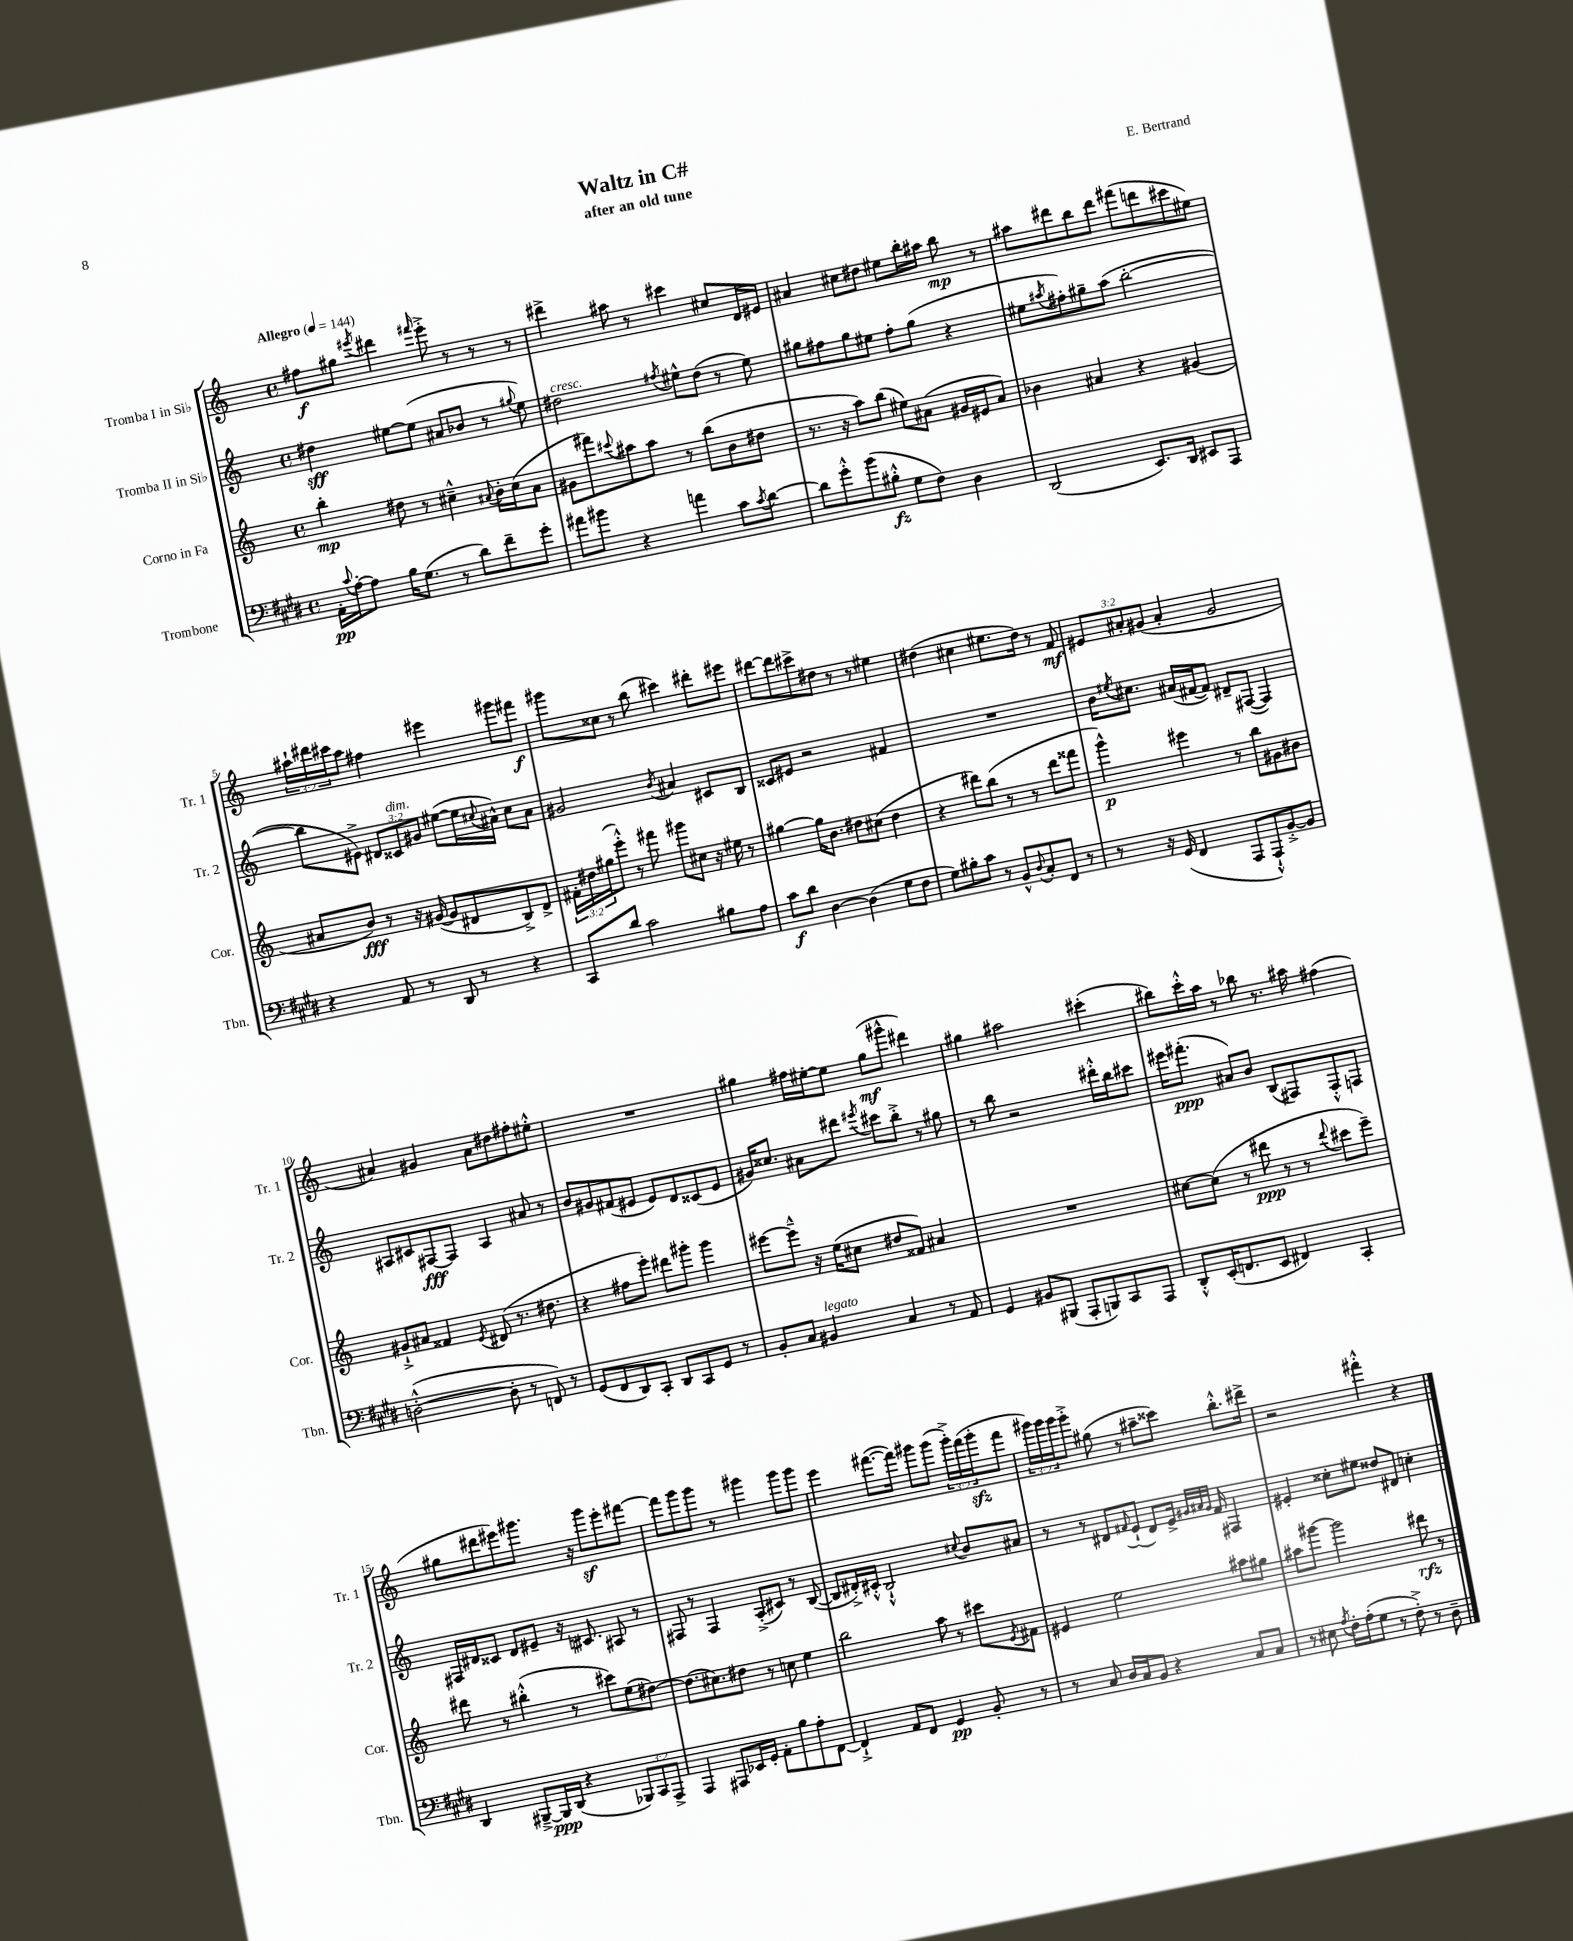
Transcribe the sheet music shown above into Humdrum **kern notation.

**kern	**kern	**kern	**kern
*staff4	*staff3	*staff2	*staff1
*clefF4	*clefG2	*clefG2	*clefG2
*k[f#c#g#d#]	*k[]	*k[]	*k[]
*M4/4	*M4/4	*M4/4	*M4/4
*met(c)	*met(c)	*met(c)	*met(c)
*MM144	*MM144	*MM144	*MM144
16AA'	4bb'	4dd#	8ff#
8qqc#	.	.	.
[16A'	.	.	.
8A]	.	.	8gg#
.	.	.	8qeee#
16B	8dd#	[8ee#	4ddd#
(8.G#	.	.	.
.	8r	(8ee#]	.
.	.	.	16qqfff#
8r	4cc#~^^	8a#	8eee#'^
8d#)	.	8b-	8r
.	8qqa#	.	.
8f#~	16b'	8r	8r
.	(16cc#	.	.
.	.	8qqgg#	.
8g#'	8a#	8ee#)	8r
=	=	=	=
8a#	8g#	2dd#	4ddd#^
8b#	8fff#)	.	.
.	8qqccc#	.	.
4r	8aa#	.	8aa#
.	8aa#	.	8r
.	.	8qff#	.
4a	8r	8ee#^^	4ccc#
.	(8bb	(8dd#	.
8c#	8b	8r	8cc#
8qc#	.	.	.
[8d#	8dd#	8ee#)	16d
.	.	.	16e#
=	=	=	=
8d#]	8.r	8gg#	4a#
8g#'^^	.	8ff#	.
.	16r	.	.
(8b	8aa)	8gg#	8cc#
8B#'^^	(8bb	8ee#	8dd#
8G#	8ee#)	8ff#'	8ee#
8F#)	(8a#	(8gg#	16bb'
.	.	.	16aa#
4D#	16g#	4r	8bb
.	16e#	.	.
.	8a#)	.	8r
=	=	=	=
(2DD#	4b-	8ee#	8aa#
.	.	8qaa#	.
.	.	8ff#')	8ddd#
.	4a#	8gg#~	8bb
.	.	(8aa#	8ddd#
8.EE)	4r	[2bb'	(8fff#
.	.	.	8ddd
16DD#	.	.	.
8EE#	(4g#	.	8ccc#
8AAA	.	.	8ee#)
=	=	=	=
4r	8a#	8bb]	24aa#`
.	.	.	24ddd#
.	.	.	24ccc#
.	8b)	8e#^)	8aa#
8AA	8r	12d#	4ff#
.	.	12c##	.
8r	16r	.	.
.	.	12g#	.
.	([16g#	.	.
8DD#	8g#]	([8ee#	4eee#
8r	8d#	16ee#]	.
.	.	8qqcc#	.
.	.	16a#^^)	.
4r	8B^)	8cc#	8ggg#
.	8d#^	8a#	8fff#
=	=	=	=
8CC#	24f#'	2g#	8ggg#
.	24dd#	.	.
.	(24gg#	.	.
8d#	8eee'^^)	.	8cc##
2c#	8r	.	8r
.	8fff#	.	(8bb
.	.	8qb	.
.	8ggg#	4a#	4ccc#)
.	8cc#	.	.
8B#	16r	8c#	8ddd#'
.	16ee#	.	.
8A	8r	8B	8eee#
=	=	=	=
8c#	[4gg#	8c##	[8ddd#
8d#	.	8e#	8ddd#]
[4D#	16gg#]	2r	8ccc#^
.	8.b	.	.
.	.	.	8dd#
(4D#]	8dd#	.	8r
.	(8cc#	.	8r
8G#	4dd#	4f#	4ee#
8F#	.	.	.
=	=	=	=
8G#)	4r	1r	(4dd#
8B#'	.	.	.
8c#	8ddd#)	.	4cc#
8r	(8bb	.	.
8BB^^	8r	.	8.ee#
8qqD#	.	.	.
8C#'	8r	.	.
.	.	.	16dd#)
8FF#	8ddd#	.	8r
8r	8fff##	.	8f
=	=	=	=
8r	4ggg^^)	16b	12e#
.	.	8qee#	.
.	.	8.cc#	.
.	.	.	12a#'
16r	.	.	.
.	.	.	(12g#
(16GG#	.	.	.
4FF#	4eee#	(16a#	4a#'
.	.	[16f#	.
.	.	8f#])	.
8AAA	8r	8d#~	2g#
8AAA`^^)	8bb	([8F#	.
[8BB'^	8g#	4F#])	.
8BB]	8b#	.	.
=	=	=	=
([2D'^^	8g#`^	8A#	4a#)
.	8a#	8c#	.
.	4f##	[8F#	4g#
.	.	8F#]	.
.	8qe	.	.
8D']	(8d#	4A#	8a#
8r	8.r	.	8dd#
8FF)	.	8a#	8ff#'
.	8.dd#	.	.
8r	.	8r	8ee#'^^
=	=	=	=
(8GG#	4r	8b	1r
8FF#	.	8g#	.
8DD#)	8ff#	(8f#	.
8CC#'	8eee')	8e#	.
8DD#	8ddd#	8e#)	.
8CC#	8ggg#'	8d	.
8GG#	4ggg#	(8c##	.
8r	.	8e#	.
=	=	=	=
8BB'	[8eee#	16g#)	4gg#
.	.	8.cc##	.
8C#	8eee#~^^]	.	.
4BB#	16r	8a#	16ff#
.	(16ee	.	[16ee#'
.	8cc#	8ddd#	8ee#]
.	.	8qeee#	.
4C#	8dd#	8ccc#	(8gg#
.	8f##)	8bb'^	8ggg#^^
8r	4a#	8r	4ddd#)
8AA	.	8gg#	.
=	=	=	=
4GG#	1r	8r	4gg#
.	.	8bb	.
8BB#	.	2r	2aa#
(8BBB#	.	.	.
8AAA'	.	.	.
8BBB)	.	.	.
8CC#	.	16ddd#'^^	(4ccc#'
.	.	16bb	.
8AAA	.	8ccc#	.
=	=	=	=
8DD#'^^	[8cc#	16eee#	8bb#)
.	.	(8.fff#'	.
(16EE'	(8cc#]	.	16ccc'^^
8.FF	.	.	16aa
.	8r	8a#)	8r
8EE	8ddd#	8b	8bb-
4FF#)	8r	(8B	8.r
.	8r	8F#)	.
.	.	.	16aa#
.	8qqddd#	.	.
4CC#'	8ccc#	8F#'^^	(4ff#
.	8eee~)	8F	.
=	=	=	=
4DD#	8ddd#	16F#	8gg#
.	.	16d#	.
.	8r	8c##	8ddd#
[8BBB#~^	(4bb#'^^	8d#	8eee#)
16BBB#]	.	8e#~	8.ggg#
(16DD#	.	.	.
4r	8r	16r	.
.	.	8.c#	16r
.	8ccc#)	.	8ggg#
12BBB-)	(8ee	8A#	8eee#'
12CC#	.	.	.
.	[8dd#)	8r	[8fff#
12AAA^	.	.	.
=	=	=	=
4AAA	(8.dd#]	8F#	8fff#]
.	.	8r	8ggg
.	8.cc#)	.	.
8AAA#	.	4F#	8ggg
16EE-	8dd#	.	8r
16GG#'	.	.	.
8AA'	8r	(8A'^	4ggg#
8B	8cc	8c#)	.
8A'	4ee	8r	8ggg#
[8FF#	.	([8B	8ggg#
=	=	=	=
4FF#`^]	2bb	8B]	4eee
.	.	16d#'^)	.
.	.	16c#'^^	.
8AA	.	2B`^^	([8.fff#
8FF#	.	.	.
.	.	.	16fff#])
4GG#	8aa	.	8ggg#
.	8r	.	(8ggg#
.	.	8qqcc#	.
8BB'	8ccc#	8b	24ggg#'^)
.	.	.	(24fff#
.	.	.	24ggg#'
.	8qe	.	.
8r	8f#	8a#	8fff#
=	=	=	=
8r	4e#	8r	24ggg#)
.	.	.	24ggg#
.	.	.	24ggg#
8C#	.	8r	8ggg#'^
16D#	2ee	8d#	(8gg#
16C#	.	.	.
.	.	8qqf#	.
8BB	.	(8e`	8r
4r	.	8d#)	8aa#~
.	.	16e^	8ccc##)
.	.	32qqg#	.
.	.	32qqa#	.
.	.	32qqg#	.
.	.	16f#	.
8C#	8aa#	4F#	8.bb'^^
8C#	8gg#	.	.
.	.	.	16ddd#^
=	=	=	=
8r	8aa#	4e#'	2r
8E#	[8ggg#	.	.
8qA	.	.	.
16F#'	2ggg#]	8cc##'	.
(16A'	.	.	.
8G#	.	8ee#	.
8r	.	8dd##	4fff#'^^
8F#'^)	.	8d#	.
8r	8ddd#	4cc'	4r
8D#~	8r	.	.
==	==	==	==
*-	*-	*-	*-
